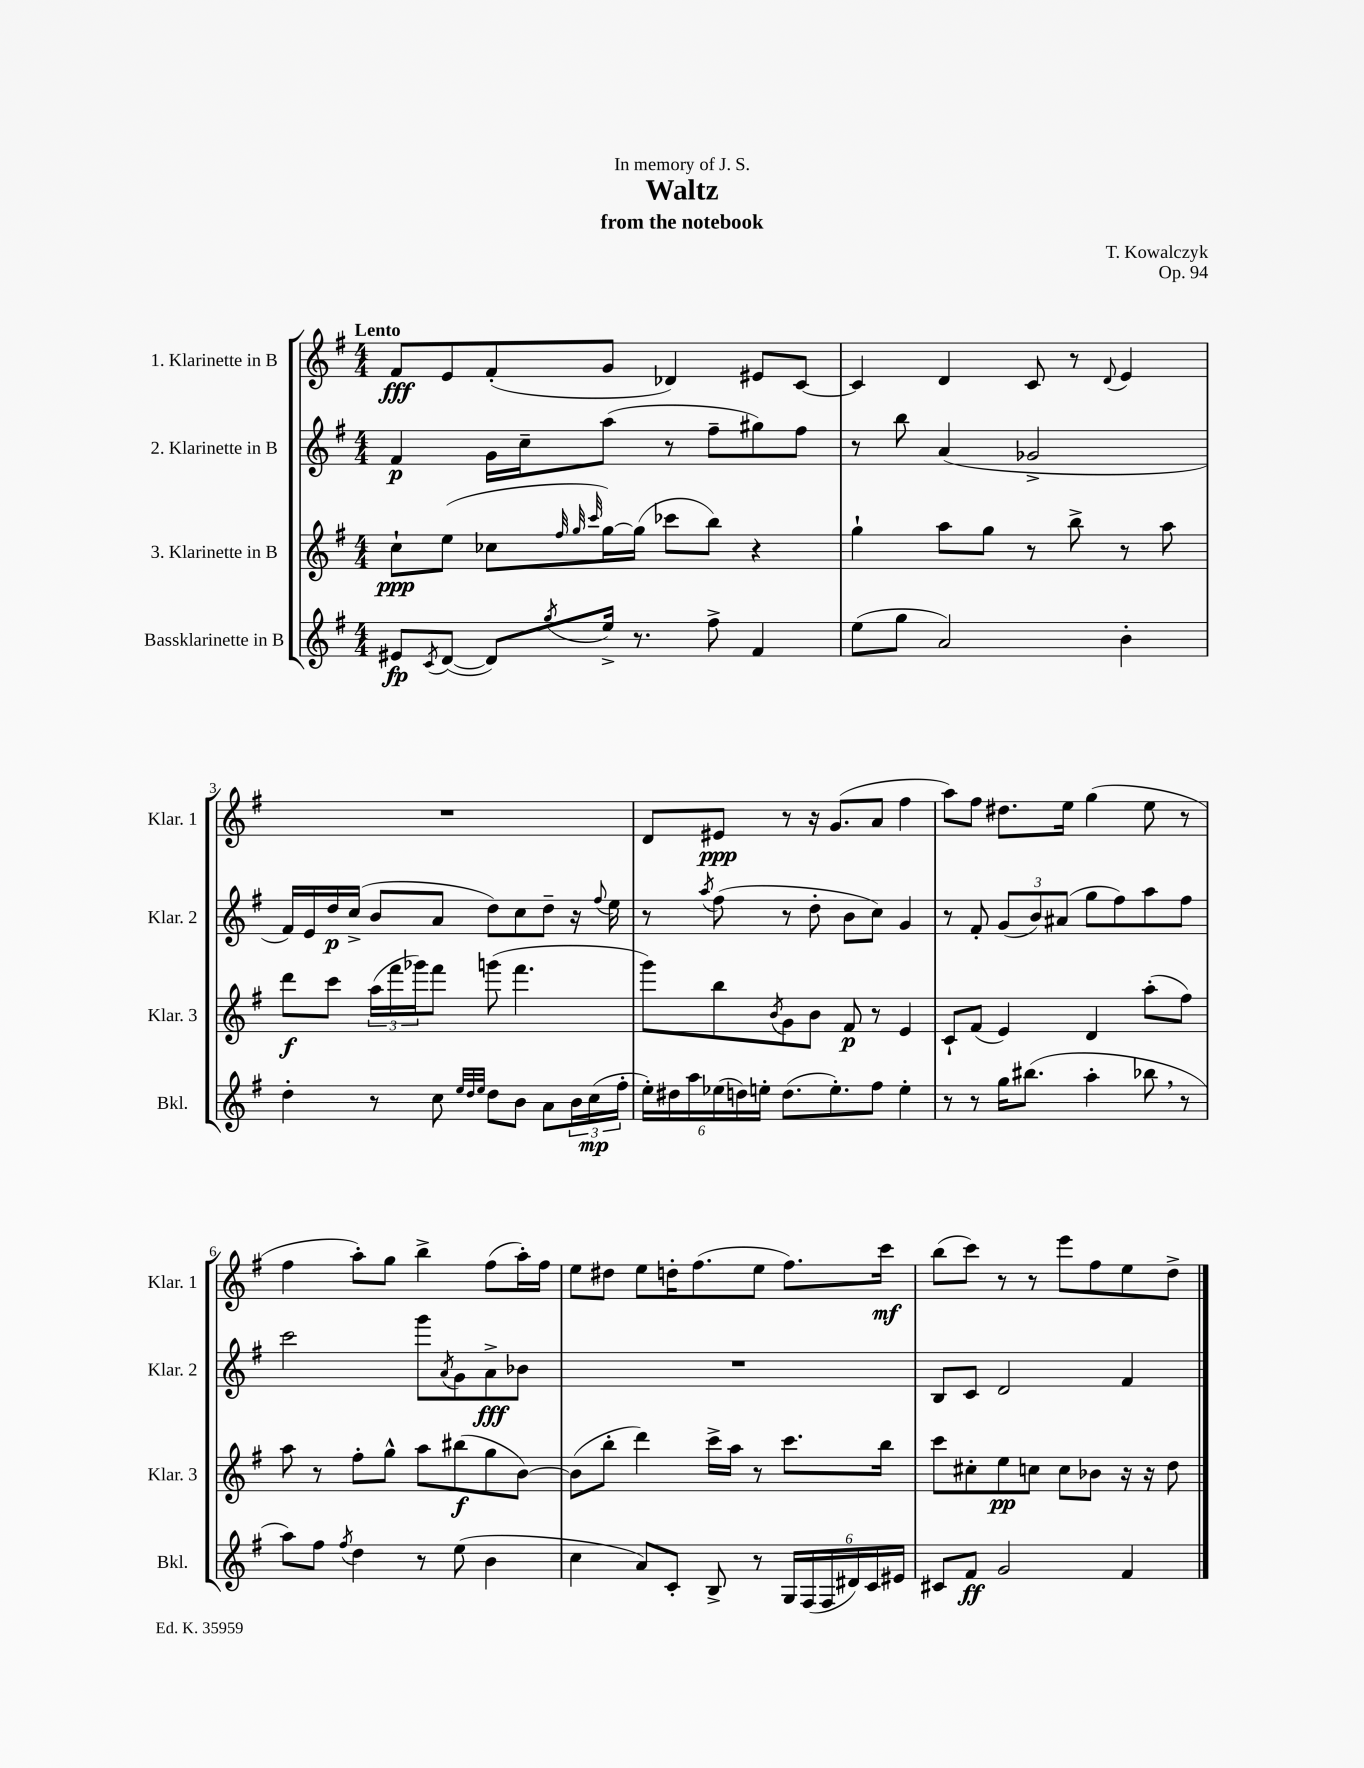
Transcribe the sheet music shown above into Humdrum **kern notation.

**kern	**kern	**kern	**kern
*staff4	*staff3	*staff2	*staff1
*clefG2	*clefG2	*clefG2	*clefG2
*k[f#]	*k[f#]	*k[f#]	*k[f#]
*M4/4	*M4/4	*M4/4	*M4/4
8e#	8cc`	4f#	8f#
8qc	.	.	.
([8d	(8ee	.	8e
8d])	8cc-	16g	(8f#'
.	.	16cc~	.
.	32qqff#	.	.
.	32qqgg	.	.
8qgg	32qqccc	.	.
16ee^	[16gg)	(8aa	8g
8.r	(16gg]	.	.
.	8ccc-	8r	4d-)
8ff#^	8bb)	8ff#~	.
4f#	4r	8gg#)	8e#
.	.	8ff#	[8c
=	=	=	=
(8ee	4gg`	8r	4c]
8gg	.	8bb	.
2a)	8aa	(4a	4d
.	8gg	.	.
.	8r	2g-^	8c
.	8bb^	.	8r
.	.	.	8qqd
4b'	8r	.	4e
.	8aa	.	.
=	=	=	=
4dd'	8ddd	16f#)	1r
.	.	16e	.
.	8ccc	16dd	.
.	.	(16cc^	.
8r	(24aa	8b	.
.	24fff#	.	.
.	24ggg-)	.	.
8cc	8fff#	8a	.
32qqee	.	.	.
32qqdd	.	.	.
32qqee	.	.	.
8dd	(8ggg	8dd)	.
8b	4.fff#	8cc	.
8a	.	8dd~	.
24b	.	16r	.
(24cc	.	.	.
.	.	8qqff#	.
.	.	16ee	.
24ff#'	.	.	.
=	=	=	=
24ee')	8ggg)	8r	8d
24dd#	.	.	.
24aa	.	.	.
.	.	8qaa	.
(24ee-	8bb	(8ff#	8e#
24dd)	.	.	.
24ee'	.	.	.
.	8qb	.	.
(8.dd	8g	8r	8r
.	8b	8dd'	16r
8.ee')	.	.	(8.g
.	8f#	8b	.
8ff#	8r	8cc)	8a
4ee'	4e	4g	4ff#
=	=	=	=
8r	8c`	8r	8aa)
8r	(8f#	8f#'	8ff#
16gg	4e)	(12g	8.dd#
(8.bb#	.	.	.
.	.	12b)	.
.	.	(12a#	.
.	.	.	16ee
4aa'	4d	8gg	(4gg
.	.	8ff#)	.
8bb-	(8aa'	8aa	8ee
8r	8ff#)	8ff#	8r
=	=	=	=
8aa)	8aa	2ccc	4ff#
8ff#	8r	.	.
8qff#	.	.	.
4dd	8ff#'	.	8aa')
.	8gg^^	.	8gg
8r	8aa	8ggg	4bb^
.	.	8qa	.
(8ee	(8bb#	8g	.
4b	8gg	8a^	(8ff#
.	[8b)	8b-	16aa')
.	.	.	16ff#
=	=	=	=
4cc	(8b]	1r	8ee
.	8bb'	.	8dd#
8a)	4ddd)	.	8ee
8c'	.	.	16dd'
.	.	.	(8.ff#
8B^	16ccc^	.	.
.	16aa	.	.
8r	8r	.	8ee
24G	8.ccc	.	8.ff#)
(24F#	.	.	.
24F#	.	.	.
24d#)	.	.	.
24c	.	.	.
.	16bb	.	16ccc
24e#	.	.	.
=	=	=	=
8c#	8ccc	8B	(8bb
8f#	8cc#'	8c	8ccc)
2g	8ee	2d	8r
.	8cc	.	8r
.	8cc	.	8eee
.	8b-	.	8ff#
4f#	16r	4f#	8ee
.	16r	.	.
.	8dd	.	8dd^
==	==	==	==
*-	*-	*-	*-
